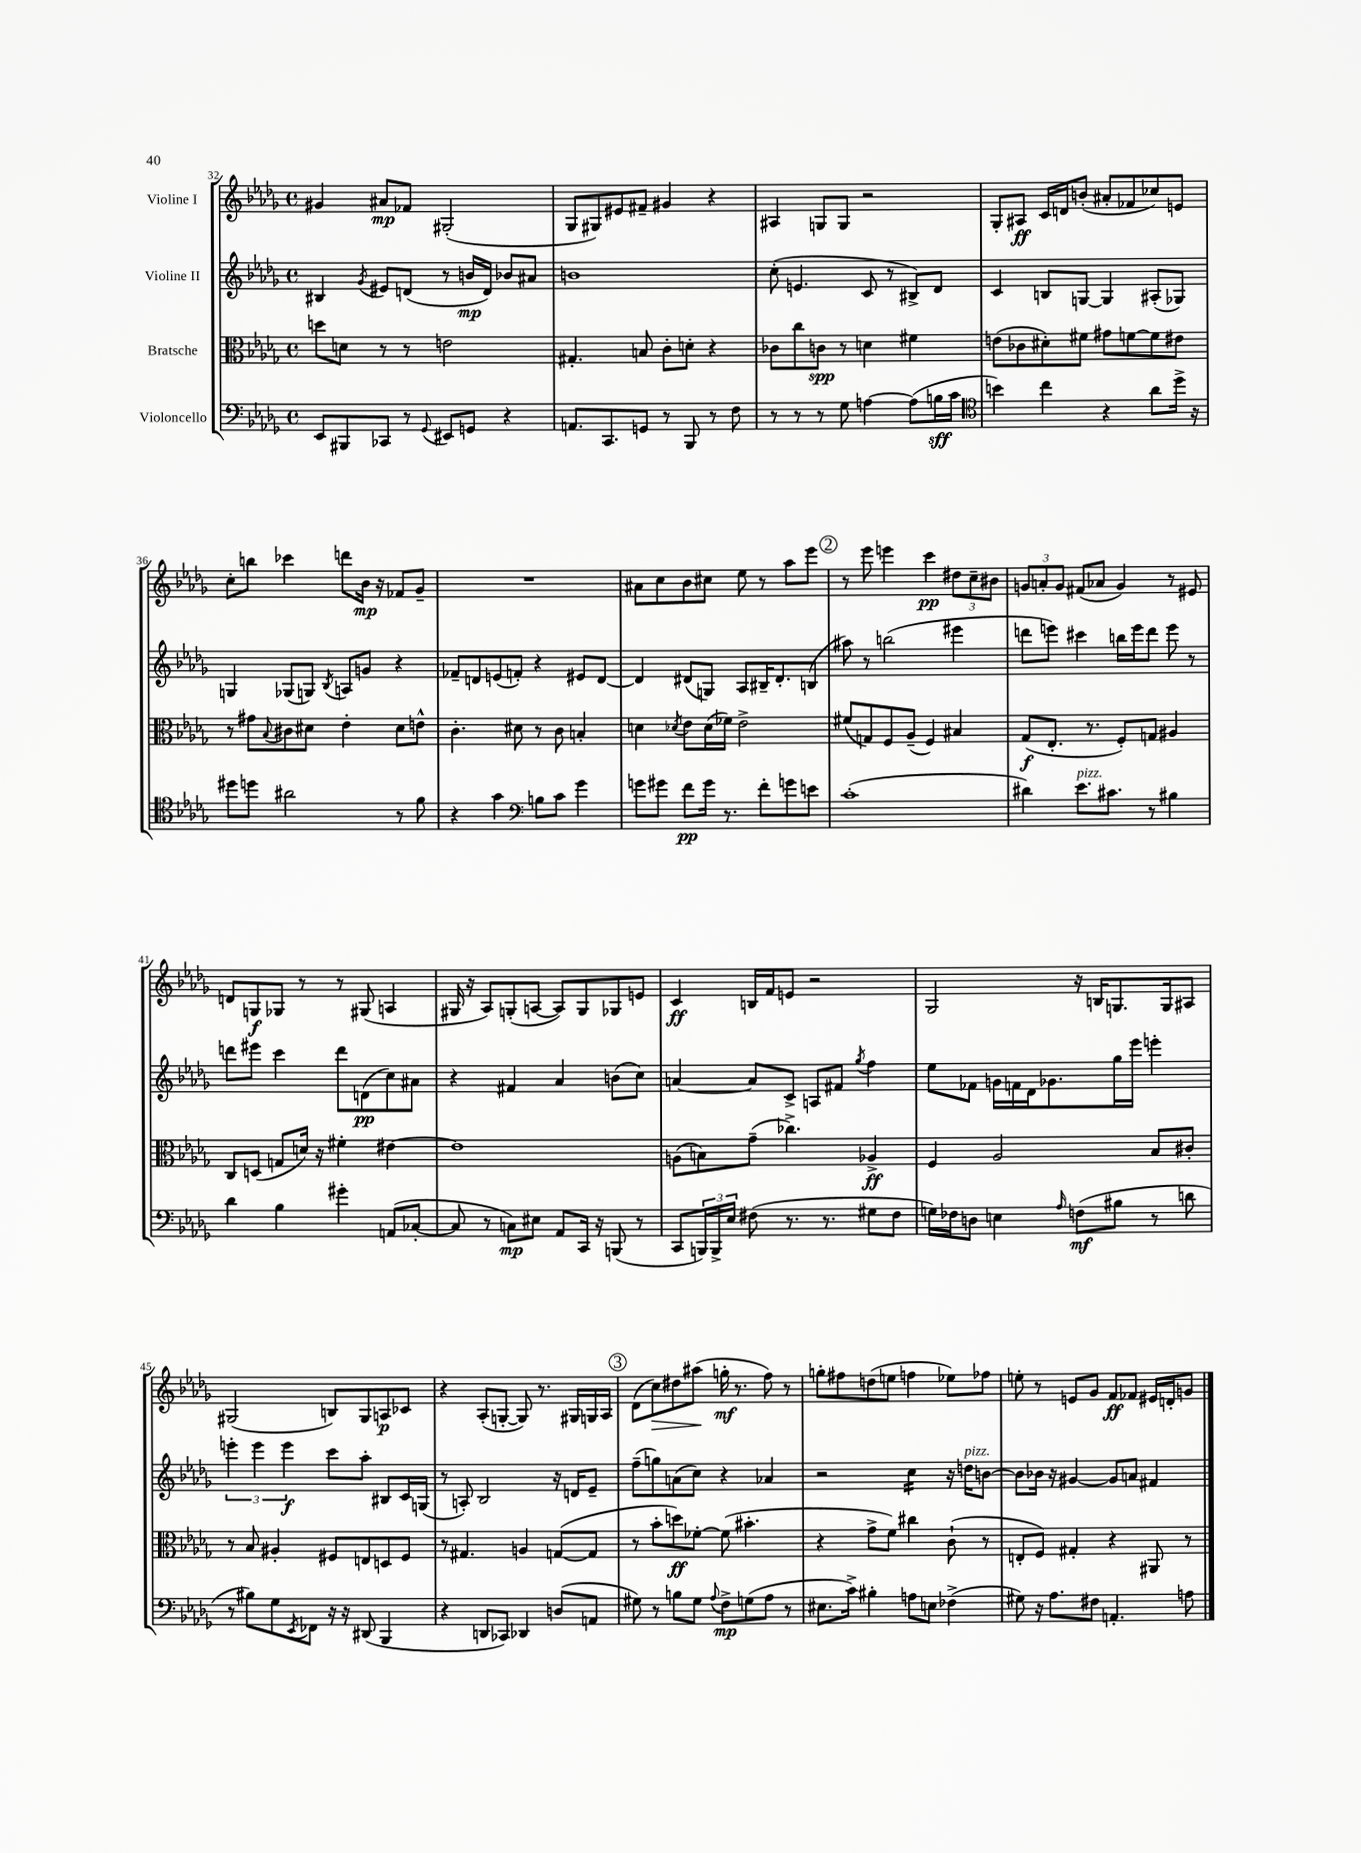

**kern	**kern	**kern	**kern
*staff4	*staff3	*staff2	*staff1
*clefF4	*clefC3	*clefG2	*clefG2
*k[b-e-a-d-g-]	*k[b-e-a-d-g-]	*k[b-e-a-d-g-]	*k[b-e-a-d-g-]
*M4/4	*M4/4	*M4/4	*M4/4
*met(c)	*met(c)	*met(c)	*met(c)
8EE-	8dd	4B#	4g#
8BBB#	8d	.	.
.	.	8qg-	.
8CC-	8r	8e#	8a#
8r	8r	(8d	8f-
8qqGG-	.	.	.
8EE#	2e	8r	(2G#'
8GG	.	16b	.
.	.	16d)	.
4r	.	8b-	.
.	.	8a#	.
=	=	=	=
8.AA	4.G#'	1b	8G-
.	.	.	8G#)
8.CC	.	.	.
.	.	.	8e#
8GG	8B	.	8f#~
8r	8c'	.	4g#
8BBB-	8d'	.	.
8r	4r	.	4r
8F	.	.	.
=	=	=	=
8r	8c-	(8cc'	4A#
8r	8cc	4.e	.
8r	8c	.	8G
8G-	8r	.	8G
[4A	4d	8c	2r
.	.	8r	.
(8A]	4f#	8B#^)	.
16B	.	8d-	.
16c	.	.	.
=	=	=	=
*clefC4	*	*	*
4b)	(8e	4c	8G-'
.	8c-	.	8A#
4cc	8d#')	8B	16c
.	.	.	16d
.	8f#	[8G	(8b'
4r	8g#	4G]	8a#'
.	[8f	.	8f-
8a-	8f]	(8A#'	8cc-)
16dd-^	8e#	8G-)	8e
16r	.	.	.
=	=	=	=
8dd#	8r	4G	8cc'
8dd	8g#	.	8bb
.	8qqB-	.	.
2a#	8c#	(8G-	4ccc-
.	8d#	8G)	.
.	.	8qB-	.
.	4e-'	8A	8ddd
.	.	8g	16b-
.	.	.	16r
8r	8d#	4r	8f-
8f	8e^^	.	8g-~
=	=	=	=
4r	4.c'	8f-~	1r
.	.	8d	.
4g-	.	(8e	.
.	8d#	8f')	.
*clefF4	*	*	*
8B	8r	4r	.
8c	8c	.	.
4g-	4B'	8e#	.
.	.	[8d	.
=	=	=	=
8g	4d	4d]	8a#
8g#	.	.	8cc
.	8qd-	.	.
8f	8e-	(8d#	8b-
16g#	(16d-	8G)	8cc#
8.r	16f-)	.	.
.	2e-^	8A-	8ee-
8f'	.	16B#~	8r
.	.	8.d#'	.
8g	.	.	8aa-
8e	.	(8B	8eee-
=	=	=	=
(1c'	(8f#	8aa#)	8r
.	8G)	8r	8eee-
.	8F	(2bb	4eee
.	(8A-~	.	.
.	4F)	.	4ccc
.	4B#	4eee#	12dd#
.	.	.	12cc~
.	.	.	12b#
=	=	=	=
4d#)	(8G-	8ddd	12g
.	.	.	12a'
.	8.E-'	8eee)	.
.	.	.	12g
8.e-	.	4ccc#	(8f#
.	8.r	.	.
.	.	.	8a-
8.c#	.	.	.
.	8F')	16bb	4g)
.	.	16eee	.
8r	8G	8ddd	.
4B#	4A#	8eee	8r
.	.	8r	8e#
=	=	=	=
4d-	8C	8ddd	8d
.	(8D	8eee#	8G
4B-	8G	4ccc	8G-
.	16d)	.	8r
.	16r	.	.
4g#'	4f#'	8ddd	8r
.	.	(8d	(8G#
(8AA	[4e#	8cc)	4A
[8C-'	.	8a#	.
=	=	=	=
8C-]	1e#]	4r	16G#
.	.	.	16r
8r	.	.	8A-)
8C)	.	4f#	(8G'
8E#	.	.	[8A
8AA-	.	4a-	8A])
16CC	.	.	8G
16r	.	.	.
(8BBB	.	(8b	8G-
8r	.	8cc)	8e
=	=	=	=
8CC	(8A	[4a	4c
24BBB)	8B)	.	.
24BBB^	.	.	.
24E-	.	.	.
(8F#	(8g-~	8a]	16B
.	.	.	16f
8.r	4.cc-^)	8c^	8e
.	.	8A	2r
8.r	.	.	.
.	.	8f#	.
.	.	8qgg-	.
8G#	4A-^	4ff	.
8F#	.	.	.
=	=	=	=
16G)	4F	8ee-	2G-
16F-	.	.	.
8D	.	8f-	.
4E	2A-	16g	.
.	.	16f	.
.	.	16d-	.
.	.	8.g-	.
16qqA-	.	.	.
(8F	.	.	16r
.	.	.	16B
8B#	.	16gg-	8.G
.	.	16eee-	.
8r	8B-	4eee'	.
.	.	.	16G
8d	8c#'	.	8A#
=	=	=	=
8r	8r	6eee'	(2G#
8B#)	8B-	.	.
.	.	6eee	.
8G-	4A#'	.	.
.	.	6eee	.
8qEE-	.	.	.
8FF-	.	.	.
16r	8F#	8ccc	8B)
16r	.	.	.
(8DD#	8E	8aa-'	8G#
4BBB-	8D	8B#	8A
.	8F#	16c	8c-
.	.	(16G	.
=	=	=	=
4r	8r	8r	4r
.	4.G#	8A')	.
8DD	.	2B-	(8A-'
8CC-)	.	.	[8G'
4DD-	4A	.	8G])
.	.	.	8.r
(8D	([8G	16r	.
.	.	16d	16G#
8AA	8G]	8e-~	16G
.	.	.	16A-
=	=	=	=
8G#)	8r	(8ff~	(8d-
8r	8b-'	8gg)	8cc)
8B	8dd)	(8a	8dd#
8G#	[8f-'	8cc)	(8aa#
8qqA-	.	.	.
8F^	(8f-]	4r	16gg'
.	.	.	8.r
(8G	4.b#'	.	.
8A-	.	4a-	8ff)
8r	.	.	8r
=	=	=	=
8.E#	4r	2r	8gg'
.	.	.	8ff#
16c^)	.	.	.
4B#'	8g-^	.	(8dd
.	8f)	.	8ee
8A	4cc#	4cc	4ff
8E	.	.	.
(4F-^	(8c`	16r	8ee-)
.	.	16dd	.
.	8r	[8b	8ff-
=	=	=	=
8G#)	8E'	8b]	8ee'
16r	8F)	16b-	8r
8.A-	.	16r	.
.	4G#'	[4g#	8e
8F#	.	.	8g-
4.AA'	4r	8g#]	8f
.	.	8a	8f-
.	8AA#	4f#	16e#
.	.	.	16d'
8A	8r	.	8g
==	==	==	==
*-	*-	*-	*-
